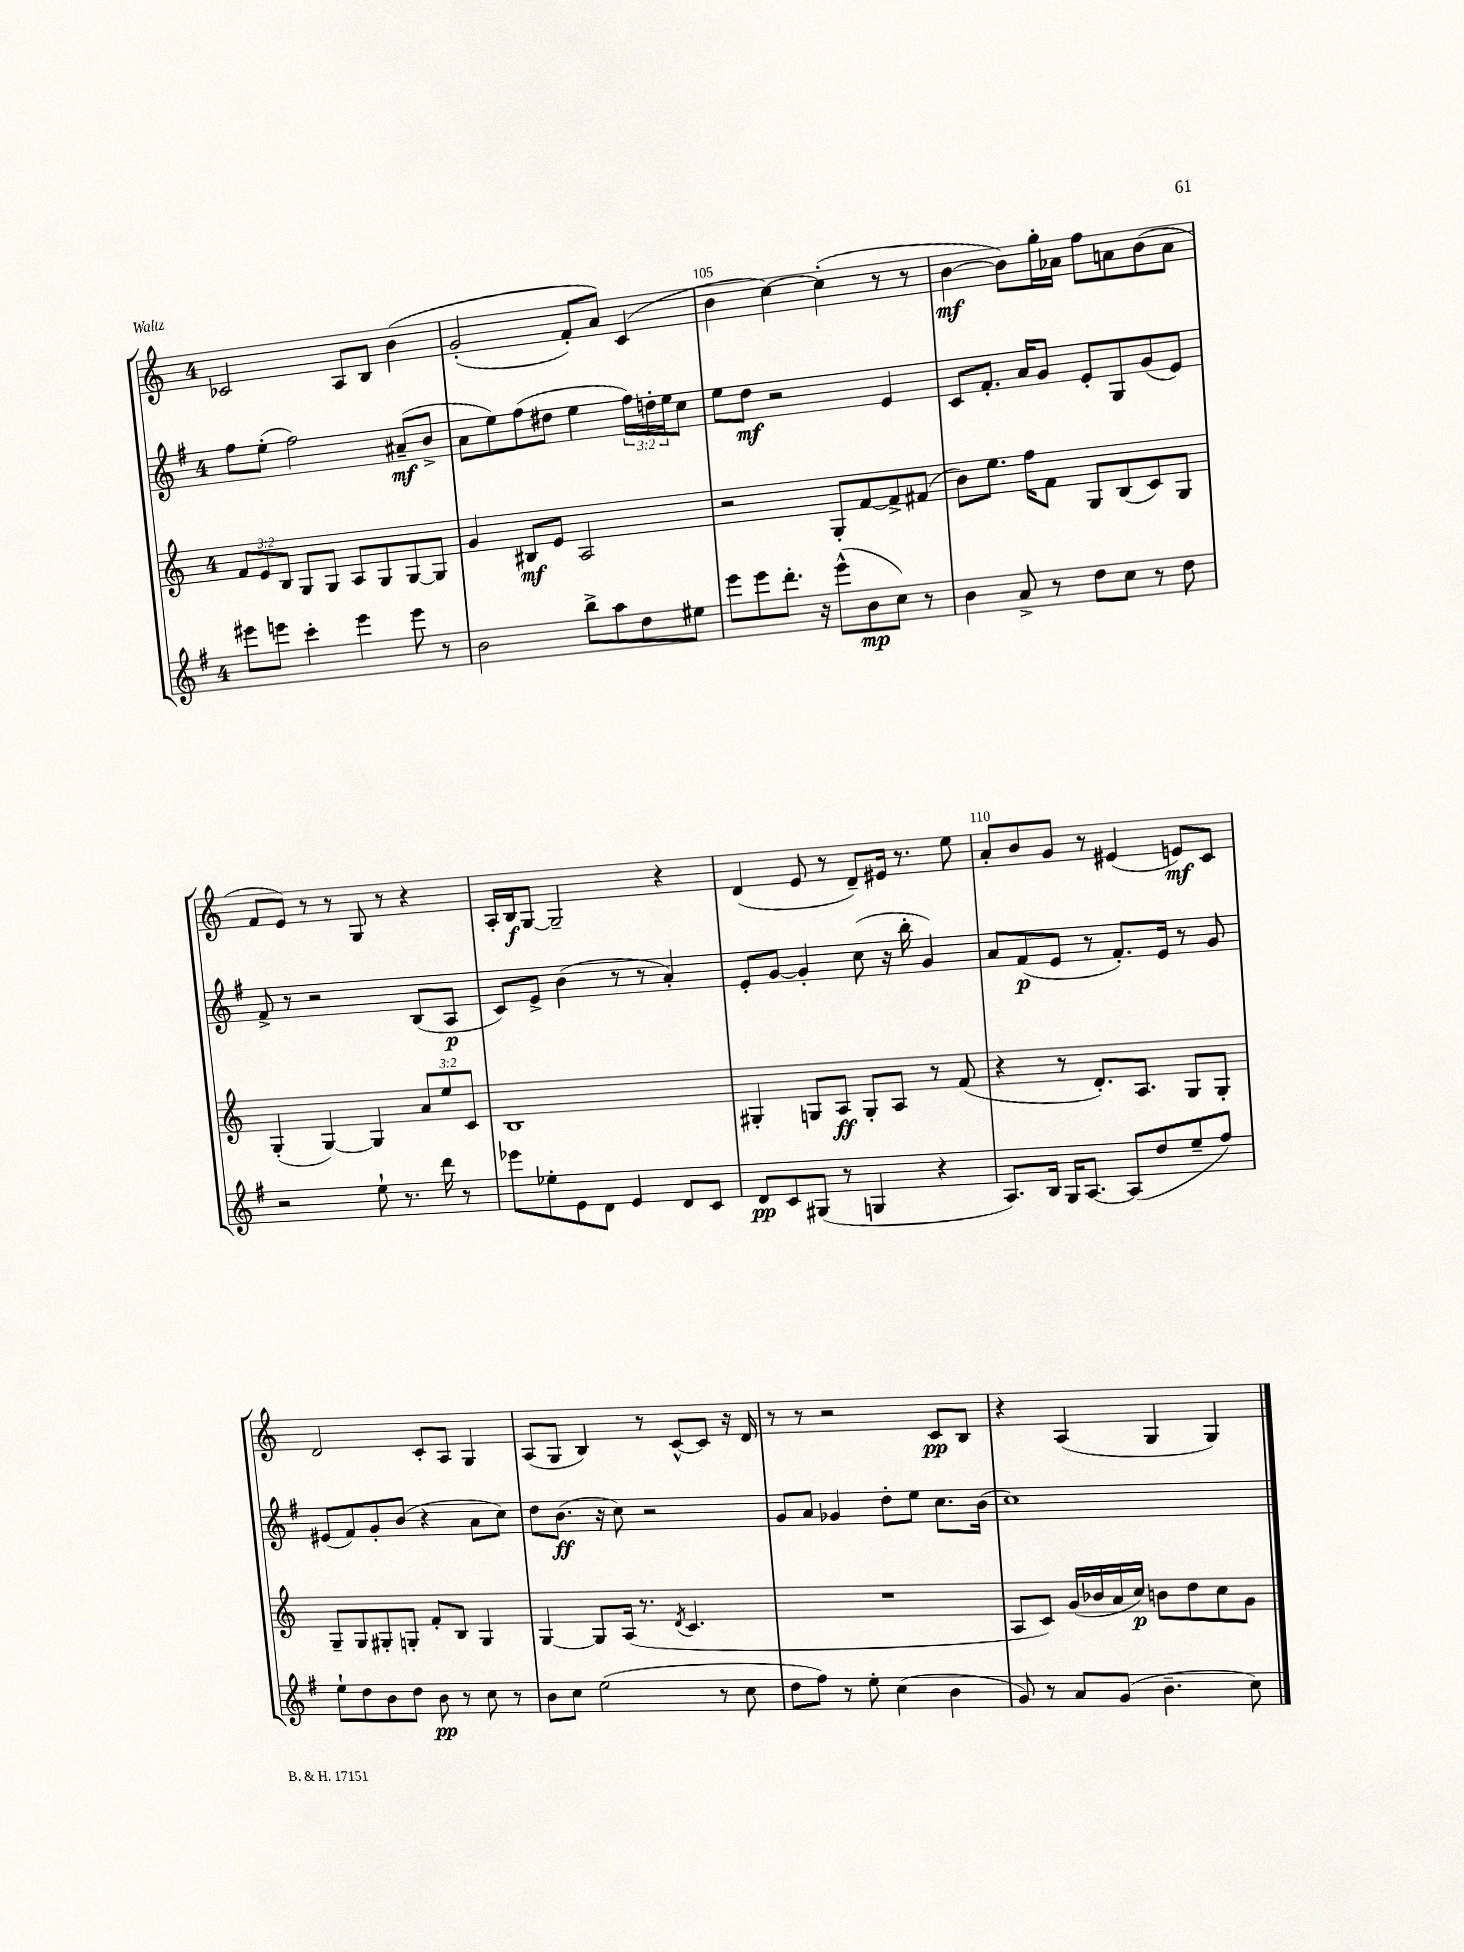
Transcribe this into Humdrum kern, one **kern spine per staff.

**kern	**dynam	**kern	**dynam	**kern	**dynam	**kern	**dynam
*part4	*part4	*part3	*part3	*part2	*part2	*part1	*part1
*staff4	*staff4	*staff3	*staff3	*staff2	*staff2	*staff1	*staff1
*clefG2	*	*clefG2	*	*clefG2	*	*clefG2	*
*k[f#]	*	*k[]	*	*k[f#]	*	*k[]	*
*M4/4	*	*M4/4	*	*M4/4	*	*M4/4	*
=103	=103	=103	=103	=103	=103	=103	=103
8eee#X\L	.	12f/L	.	8ff#\L	.	2c-X/	.
.	.	12e/	.	.	.	.	.
8eeen\J	.	.	.	(8ee'\J	.	.	.
.	.	12B/J	.	.	.	.	.
4ccc'\	.	8G/L	.	2ff#\)	.	.	.
.	.	8G/J	.	.	.	.	.
4eee\	.	8A/L	.	.	.	8A/L	.
.	.	8G/	.	.	.	8B/J	.
8eee\	.	[8G/	.	(8a#X~/L	mf	(4b\	.
8r	.	8G/J]	.	8b^/J	.	.	.
=104	=104	=104	=104	=104	=104	=104	=104
2b\	.	4g/	.	8a\L	.	(2g'/	.
.	.	.	.	8ee\)	.	.	.
.	.	8B#X/L	mf	(8ff#\	.	.	.
.	.	8e/J	.	8dd#X\J	.	.	.
8bb^\L	.	2A/	.	4ee\	.	8f'/L)	.
8aa\	.	.	.	.	.	8a/J)	.
8dd\	.	.	.	24ff#\LL)	.	(4c/	.
.	.	.	.	24ddn'\	.	.	.
.	.	.	.	24ee\J	.	.	.
8ee#X\J	.	.	.	8cc\J	.	.	.
=105	=105	=105	=105	=105	=105	=105	=105
8eee\L	.	2r	.	8ee\L	.	4b\	.
8eee\	.	.	.	8dd\J	mf	.	.
8.ddd'\J	.	.	.	2r	.	[4cc\)	.
16r	.	.	.	.	.	.	.
(8eee^^\L	.	8G'/L	.	.	.	(4cc'\]	.
8b\	mp	[8f/	.	.	.	.	.
8cc\J)	.	8f^/]	.	4e/	.	8r	.
8r	.	(8f#X/J	.	.	.	8r	.
=106	=106	=106	=106	=106	=106	=106	=106
4b\	.	8b\L)	.	8c/L	.	[4b\	mf
.	.	8.ee\J	.	8.f#'/J	.	.	.
8a^/	.	.	.	.	.	8b\L])	.
.	.	16ff\KL	.	16a/KL	.	.	.
8r	.	8f\J	.	8g/J	.	16gg'\L	.
.	.	.	.	.	.	16a-X\JJ	.
8dd\L	.	8G/L	.	8e'/L	.	8ff\L	.
8cc\J	.	(8B/	.	8G/	.	8an\	.
8r	.	8c/)	.	(8g/	.	(8b\	.
8dd\	.	8G/J	.	8e/J)	.	8a\J	.
!!LO:LB:g=z
=107	=107	=107	=107	=107	=107	=107	=107
2r	.	(4G'/	.	8f#^/	.	8f/L	.
.	.	.	.	8r	.	8e/J)	.
.	.	[4G/)	.	2r	.	8r	.
.	.	.	.	.	.	8r	.
8ee`\	.	4G/]	.	.	.	8G/	.
8.r	.	.	.	.	.	8r	.
.	.	12a/L	.	(8B/L	.	4r	.
16ddd\	.	.	.	.	.	.	.
.	.	12ee/	.	.	.	.	.
8r	.	.	.	8A/J	p	.	.
.	.	12c/J	.	.	.	.	.
=108	=108	=108	=108	=108	=108	=108	=108
8eee-X\L	.	1B	.	8c/L)	.	16A'/LL	.
.	.	.	.	.	.	16B/J	f
8ee-X'\	.	.	.	8e^/J	.	[8G/J	.
8e\	.	.	.	(4b\	.	2G~/]	.
8d\J	.	.	.	.	.	.	.
4e/	.	.	.	8r	.	.	.
.	.	.	.	8r	.	.	.
8d/L	.	.	.	4a'/)	.	4r	.
8c/J	.	.	.	.	.	.	.
=109	=109	=109	=109	=109	=109	=109	=109
8d/L	pp	4G#X'/	.	8e'/L	.	(4d/	.
8c/	.	.	.	[8g/J	.	.	.
(8G#X/J	.	8Gn/L	.	4g'/]	.	8e/	.
8r	.	8A/J	ff	.	.	8r	.
4Gn/	.	8G'/L	.	(8cc\	.	8d~/L)	.
.	.	8A/J	.	16r	.	16e#X/Jk	.
.	.	.	.	16bb'\	.	8.r	.
4r	.	8r	.	4g/)	.	.	.
.	.	(8f/	.	.	.	8ee\	.
=110	=110	=110	=110	=110	=110	=110	=110
8.A/L)	.	4r	.	8a/L	.	8a'/L	.
.	.	.	.	(8f#/	p	8b/	.
16B/Jk	.	.	.	.	.	.	.
16G/KL	.	8r	.	8e/J	.	8g/J	.
[8.A/J	.	.	.	.	.	.	.
.	.	8.d'/L)	.	8r	.	8r	.
(8A/L]	.	.	.	8.f#'/L)	.	(4e#X/	.
.	.	8.A/J	.	.	.	.	.
8dd/	.	.	.	.	.	.	.
.	.	.	.	16e/Jk	.	.	.
8ee~/	.	8G/L	.	8r	.	8en/L)	mf
8ff#/J)	.	8G'/J	.	8g/	.	8c/J	.
!!LO:LB:g=z
=111	=111	=111	=111	=111	=111	=111	=111
8ee`\L	.	8G~/L	.	(8e#X/L	.	2d/	.
8dd\	.	8G/	.	8f#/)	.	.	.
8b\	.	8G#X'/	.	8g'/	.	.	.
8dd\J	.	8Gn'/J	.	(8b/J	.	.	.
8b\	pp	8f'/L	.	4r	.	8c'/L	.
8r	.	8B/J	.	.	.	8A/J	.
8cc\	.	4G/	.	8a\L	.	4G/	.
8r	.	.	.	8cc\J)	.	.	.
=112	=112	=112	=112	=112	=112	=112	=112
8b\L	.	[4G/	.	8dd\L	.	(8A/L	.
8cc\J	.	.	.	(8.b\J	ff	8G/J	.
(2ee\	.	8G/L]	.	.	.	4B/)	.
.	.	.	.	16r	.	.	.
.	.	(16A/Jk	.	8cc\)	.	.	.
.	.	8.r	.	.	.	.	.
.	.	.	.	2r	.	8r	.
.	.	8qd/	.	.	.	.	.
.	.	4.c/	.	.	.	[8c^^/L	.
8r	.	.	.	.	.	8c/J]	.
8cc\	.	.	.	.	.	16r	.
.	.	.	.	.	.	16d/	.
=113	=113	=113	=113	=113	=113	=113	=113
8dd\L	.	1r	.	8g/L	.	8r	.
8ff#\J)	.	.	.	8a/J	.	8r	.
8r	.	.	.	4g-X/	.	2r	.
8ee'\	.	.	.	.	.	.	.
(4cc\	.	.	.	8dd'\L	.	.	.
.	.	.	.	8ee\J	.	.	.
4b\	.	.	.	8.cc\L	.	8c/L	pp
.	.	.	.	.	.	8B/J	.
.	.	.	.	(16b\Jk	.	.	.
=114	=114	=114	=114	=114	=114	=114	=114
8g/)	.	8A/L	.	1cc)	.	4r	.
8r	.	8c/J)	.	.	.	.	.
8a/L	.	(16g/LL	.	.	.	(4A/	.
.	.	16b-X/	.	.	.	.	.
(8g/J	.	16a/	.	.	.	.	.
.	.	16cc/JJ)	p	.	.	.	.
4.b~\	.	8bn\L	.	.	.	4G/	.
.	.	8dd\	.	.	.	.	.
.	.	8cc\	.	.	.	4G/)	.
8cc\)	.	8g\J	.	.	.	.	.
==	==	==	==	==	==	==	==
*-	*-	*-	*-	*-	*-	*-	*-
